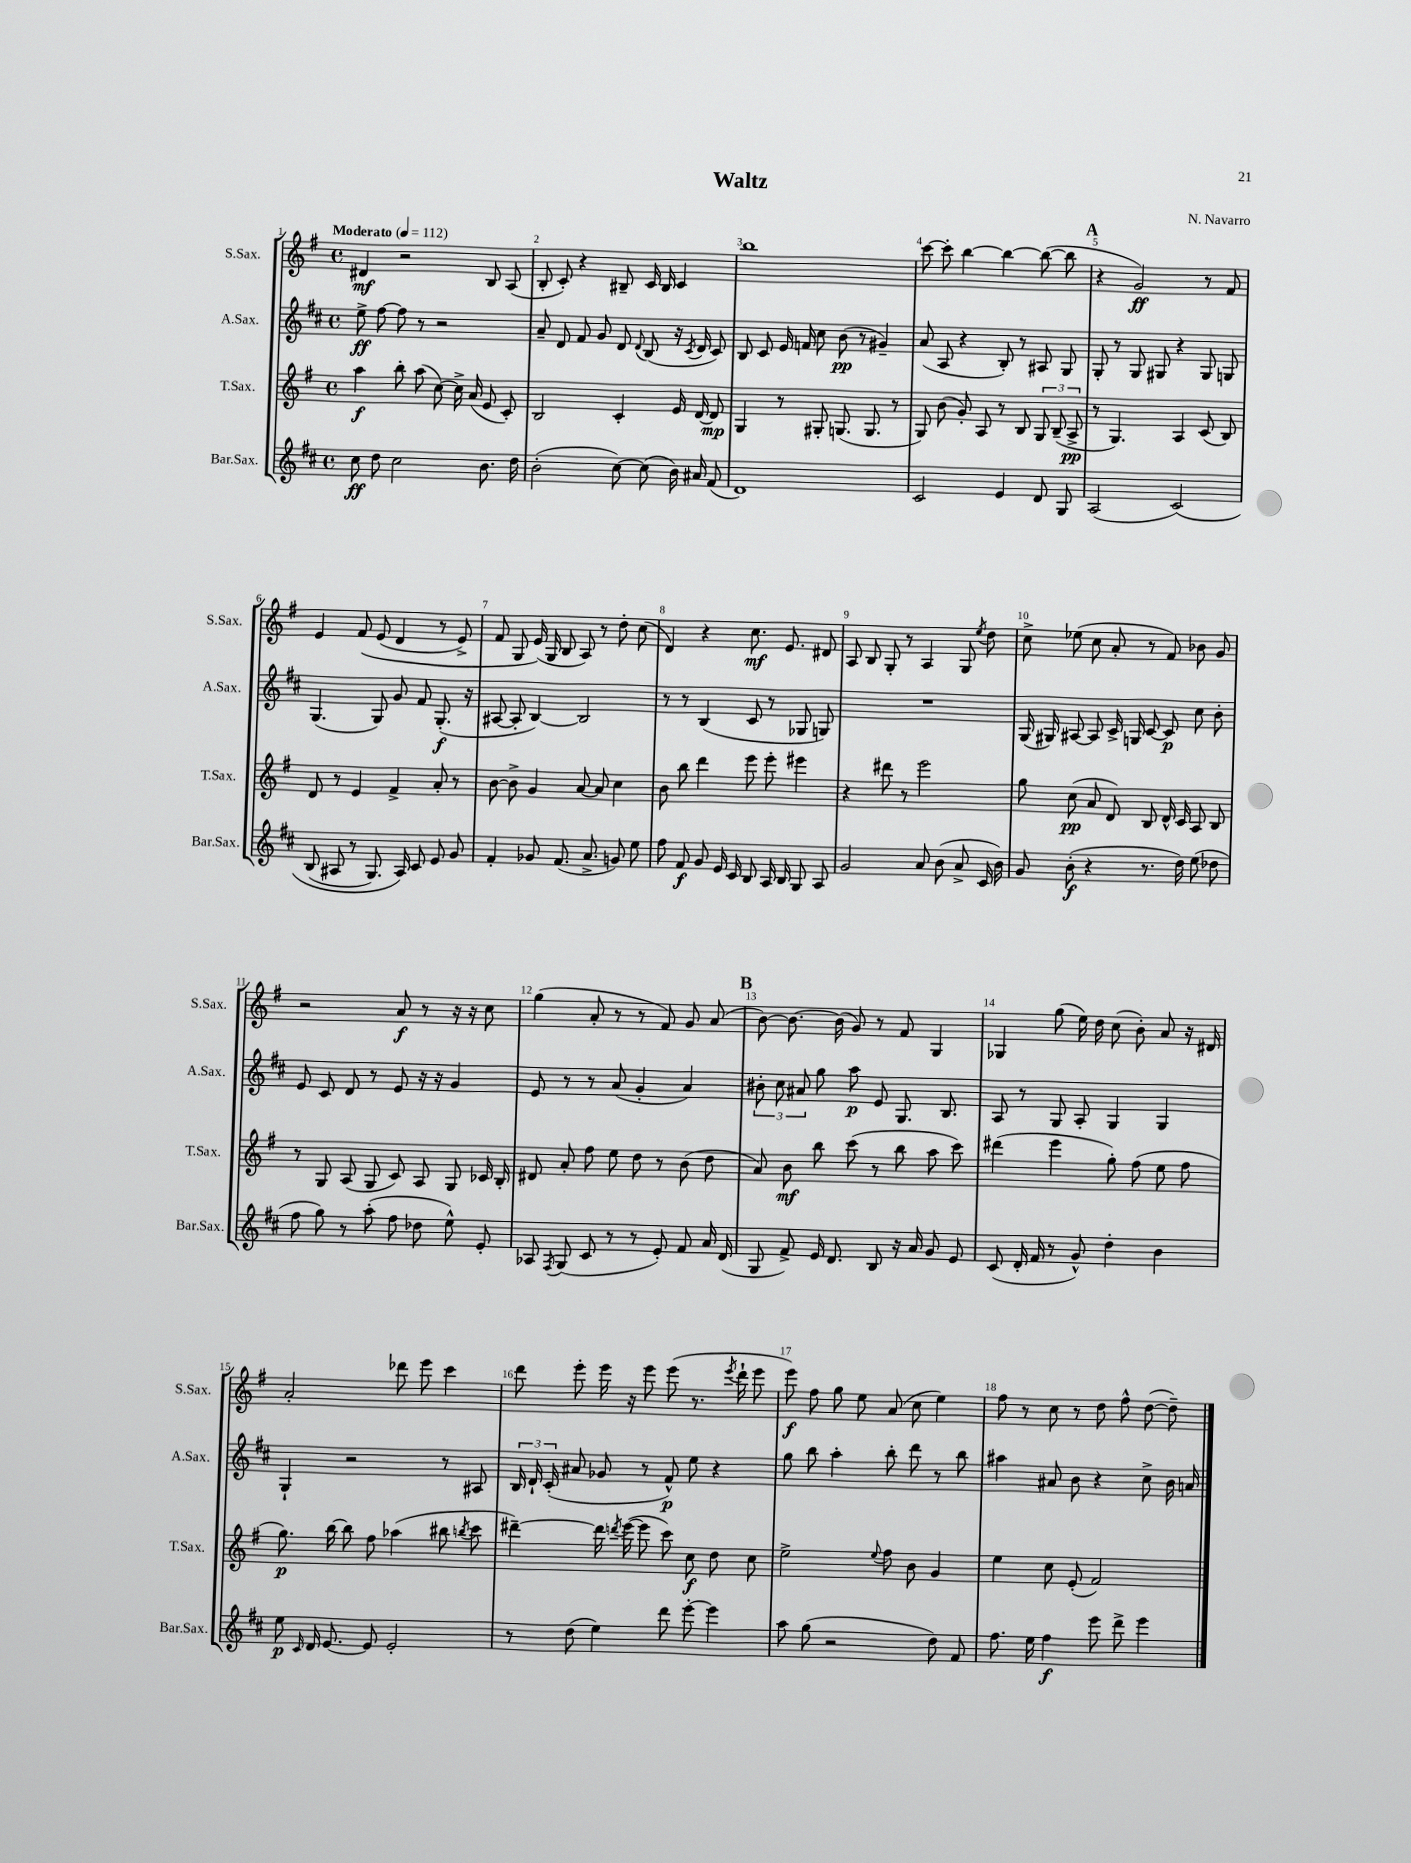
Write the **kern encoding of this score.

**kern	**dynam	**kern	**dynam	**kern	**dynam	**kern	**dynam
*part4	*part4	*part3	*part3	*part2	*part2	*part1	*part1
*staff4	*staff4	*staff3	*staff3	*staff2	*staff2	*staff1	*staff1
*I"Bar.Sax.	*	*I"T.Sax.	*	*I"A.Sax.	*	*I"S.Sax.	*
*I'Bar.Sax.	*	*I'T.Sax.	*	*I'A.Sax.	*	*I'S.Sax.	*
*clefG2	*	*clefG2	*	*clefG2	*	*clefG2	*
*k[f#c#]	*	*k[f#]	*	*k[f#c#]	*	*k[f#]	*
*M4/4	*	*M4/4	*	*M4/4	*	*M4/4	*
*met(c)	*	*met(c)	*	*met(c)	*	*met(c)	*
*MM112	*	*MM112	*	*MM112	*	*MM112	*
=1	=1	=1	=1	=1	=1	=1	=1
!	!	!	!	!	!	!LO:TX:a:B:t=Moderato	!
8cc#\	ff	4aa\	f	8ee^\	ff	4d#X/	mf
8dd\	.	.	.	[8ff#\	.	.	.
2cc#\	.	8bb'\	.	8ff#\]	.	2r	.
.	.	(8aa\	.	8r	.	.	.
.	.	[8cc\)	.	2r	.	.	.
.	.	16cc^\]	.	.	.	.	.
.	.	(16a/	.	.	.	.	.
8.b\	.	8e/	.	.	.	8B/	.
.	.	8c'/)	.	.	.	(8A/	.
16dd\	.	.	.	.	.	.	.
=2	=2	=2	=2	=2	=2	=2	=2
(2b'\	.	2B/	.	8a~/	.	8B'/	.
.	.	.	.	8d/	.	8c'/)	.
.	.	.	.	8f#/	.	4r	.
.	.	.	.	8g/	.	.	.
[8cc#\)	.	4c'/	.	8d/	.	8B#X~/	.
.	.	.	.	8qqd/	.	.	.
(8cc#\]	.	.	.	(8B/	.	16c/	.
.	.	.	.	.	.	16B#/	.
16b\)	.	16e/	.	16r	.	4c/	.
.	.	.	.	8qc#/	.	.	.
16a#X/	.	[16d/	.	16d/	.	.	.
(8f#/	.	8d/]	mp	8c#/)	.	.	.
=3	=3	=3	=3	=3	=3	=3	=3
1d)	.	4G/	.	8B/	.	1bb	.
.	.	.	.	8c#/	.	.	.
.	.	8r	.	16e/	.	.	.
.	.	.	.	16fn/	.	.	.
.	.	8G#X'/	.	8cc#\	.	.	.
.	.	(8.Gn/	.	(8b\	pp	.	.
.	.	.	.	8r	.	.	.
.	.	8.G/	.	.	.	.	.
.	.	.	.	4g#X~/)	.	.	.
.	.	8r	.	.	.	.	.
=4	=4	=4	=4	=4	=4	=4	=4
2c#/	.	8G/)	.	(8a/	.	[8ccc\	.
.	.	(8b\	.	8A/	.	8ccc'\]	.
.	.	8g'/)	.	4r	.	[4bb\	.
.	.	8A/	.	.	.	.	.
4e/	.	8r	.	8B'/)	.	4bb\_	.
.	.	8B/	.	8r	.	.	.
8d/	.	12G/	.	8A#X/	.	(8bb\_	.
.	.	(12B~/	.	.	.	.	.
8G/	.	.	.	8G/	.	8bb\]	.
.	.	12A^/	pp	.	.	.	.
!!LO:REH:place=s1:t=A
=5	=5	=5	=5	=5	=5	=5	=5
(2A/	.	8r	.	8G'/	.	4r	.
.	.	4.G/)	.	8r	.	.	.
.	.	.	.	8G/	.	2g/)	ff
.	.	.	.	8G#X/	.	.	.
(2c#/)	.	4A/	.	4r	.	.	.
.	.	(8c/	.	8G#/	.	8r	.
.	.	8B/)	.	8Gn/	.	8f#/	.
!!LO:LB:g=z
=6	=6	=6	=6	=6	=6	=6	=6
(8B/	.	8d/	.	(4.G/	.	4e/	.
8A#X/	.	8r	.	.	.	.	.
8r	.	4e/	.	.	.	(8f#/	.
8.G/)	.	.	.	8G/)	.	(8e/	.
.	.	4f#^/	.	8g/	.	4d/	.
16A#/)	.	.	.	.	.	.	.
8c#/	.	.	.	8f#/	.	.	.
8e/	.	8a'/	.	(8.G'/	f	8r	.
8g/	.	8r	.	.	.	8e^/)	.
.	.	.	.	16r	.	.	.
=7	=7	=7	=7	=7	=7	=7	=7
4f#'/	.	[8b\	.	[8A#X/	.	8f#/	.
.	.	8b^\]	.	8A#'/]	.	8G/	.
8g-X/	.	4g/	.	[4B/)	.	(16e/)	.
.	.	.	.	.	.	16G/	.
(8.f#/	.	.	.	.	.	8B/	.
.	.	[8a/	.	2B/]	.	8A/)	.
8.a^/	.	.	.	.	.	.	.
.	.	8a/]	.	.	.	8r	.
8gn/)	.	4cc\	.	.	.	8dd'\	.
8ee\	.	.	.	.	.	(8cc\	.
=8	=8	=8	=8	=8	=8	=8	=8
8ff#\	.	8b\	.	8r	.	4d/)	.
8f#/	f	8bb\	.	8r	.	.	.
8g/	.	4ddd\	.	(4B/	.	4r	.
16e/	.	.	.	.	.	.	.
16c#/	.	.	.	.	.	.	.
8B/	.	8eee\	.	8c#/	.	8.cc\	mf
16A/	.	8eee'\	.	8r	.	.	.
16B/	.	.	.	.	.	8.e/	.
8G/	.	4eee#X\	.	8G-X/	.	.	.
8A/	.	.	.	8Gn/)	.	8d#X/	.
=9	=9	=9	=9	=9	=9	=9	=9
2g/	.	4r	.	1r	.	8A/	.
.	.	.	.	.	.	8B/	.
.	.	8ddd#X\	.	.	.	8G'/	.
.	.	8r	.	.	.	8r	.
8a/	.	2eee\	.	.	.	4A/	.
(8b\	.	.	.	.	.	.	.
8a^/	.	.	.	.	.	8G/	.
.	.	.	.	.	.	8qee/	.
16c#/	.	.	.	.	.	8dd\	.
16b\)	.	.	.	.	.	.	.
=10	=10	=10	=10	=10	=10	=10	=10
8g/	.	8gg\	.	(16G/	.	8cc^\	.
.	.	.	.	16G#X/)	.	.	.
(8b'\	f	(8cc\	pp	[8A#X/	.	(8ee-X\	.
4r	.	8a/	.	8A#/]	.	8cc\	.
.	.	8d/)	.	16c#^/	.	8a'/	.
.	.	.	.	16Gn/	.	.	.
8.r	.	8B/	.	[8c#/	.	8r	.
.	.	16d^^/	.	8c#/]	p	8f#/)	.
16dd\)	.	16c/	.	.	.	.	.
(8ee\	.	8A/	.	8cc#\	.	8b-X\	.
8dd-X\	.	8B/	.	8b'\	.	8g/	.
!!LO:LB:g=z
=11	=11	=11	=11	=11	=11	=11	=11
8ff#\	.	8r	.	8e/	.	2r	.
8gg\)	.	8G/	.	8c#/	.	.	.
8r	.	(8A/	.	8d/	.	.	.
(8aa'\	.	8G/	.	8r	.	.	.
8ff#\	.	8c/)	.	8e/	.	8a/	f
8dd-X\	.	8A/	.	16r	.	8r	.
.	.	.	.	16r	.	.	.
8ee^^\)	.	8G/	.	4g/	.	16r	.
.	.	.	.	.	.	16r	.
8e'/	.	16c-X/	.	.	.	8cc\	.
.	.	16B'/	.	.	.	.	.
=12	=12	=12	=12	=12	=12	=12	=12
8A-X/	.	8d#X/	.	8e/	.	(4gg\	.
8qF#/	.	.	.	.	.	.	.
(8G/	.	8a'/	.	8r	.	.	.
8c#/	.	8ff#\	.	8r	.	8a'/	.
8r	.	8ee\	.	(8a/	.	8r	.
8r	.	8dd\	.	4g'/	.	8r	.
8e'/)	.	8r	.	.	.	8f#/)	.
8f#/	.	(8b\	.	4a/)	.	8g/	.
16a/	.	8dd\	.	.	.	(8a/	.
(16d/	.	.	.	.	.	.	.
!!LO:REH:place=s1:t=B
=13	=13	=13	=13	=13	=13	=13	=13
8G/	.	8a/)	.	12b#X'\	.	[8b\)	.
.	.	.	.	12cc#\	.	.	.
8f#^/)	.	8b\	mf	.	.	8.b\_	.
.	.	.	.	12a#X/	.	.	.
16e/	.	8bb\	.	8gg\	.	.	.
8.d/	.	.	.	.	.	(16b\]	.
.	.	(8ccc\	.	8aa\	p	8g/)	.
8B/	.	8r	.	8e/	.	8r	.
16r	.	8bb\	.	8.G/	.	8f#/	.
16a/	.	.	.	.	.	.	.
8g/	.	8aa\	.	.	.	4G/	.
.	.	.	.	8.B/	.	.	.
8e/	.	8ccc\)	.	.	.	.	.
=14	=14	=14	=14	=14	=14	=14	=14
(8c#/	.	(4ddd#X\	.	8A/	.	4G-X/	.
16d'/	.	.	.	8r	.	.	.
16f#/	.	.	.	.	.	.	.
8r	.	4eee\	.	8G/	.	(8gg\	.
8g^^/)	.	.	.	8A'/	.	16ee\)	.
.	.	.	.	.	.	16dd\	.
4dd'\	.	8gg'\)	.	4G/	.	(8cc\	.
.	.	(8ff#\	.	.	.	8b'\)	.
4b\	.	8ee\	.	4G/	.	8a/	.
.	.	8ff#\	.	.	.	16r	.
.	.	.	.	.	.	16d#X/	.
!!LO:LB:g=z
=15	=15	=15	=15	=15	=15	=15	=15
8ee\	p	8.gg\)	p	4G`/	.	2a'/	.
16qqc#/	.	.	.	.	.	.	.
16d/	.	.	.	.	.	.	.
[8.e/	.	[16bb\	.	.	.	.	.
.	.	8bb\]	.	2r	.	.	.
8e/]	.	8ff#\	.	.	.	.	.
2e'/	.	(4aa-X\	.	.	.	8ddd-X\	.
.	.	.	.	.	.	8eee\	.
.	.	8bb#X\	.	8r	.	4ccc\	.
.	.	8qbbn/	.	.	.	.	.
.	.	8ccc\	.	8A#X/	.	.	.
=16	=16	=16	=16	=16	=16	=16	=16
8r	.	[4ddd#X~\)	.	24B/	.	8ddd\	.
.	.	.	.	24d`/	.	.	.
.	.	.	.	(24c#'/	.	.	.
(8dd\	.	.	.	8a#X/	.	8eee'\	.
4ee\)	.	16ddd#\]	.	8g-X/	.	16eee\	.
.	.	8qdddn/	.	.	.	.	.
.	.	([16eee\	.	.	.	16r	.
.	.	8eee\]	.	8r	.	8eee\	.
8ddd\	.	8ccc\)	.	8f#^^/)	p	(8eee\	.
[8eee'\	.	8cc\	f	8ee\	.	8.r	.
4eee\]	.	8dd\	.	4r	.	.	.
.	.	.	.	.	.	8qeee/	.
.	.	.	.	.	.	16ddd`\	.
.	.	8cc\	.	.	.	8eee\	.
=17	=17	=17	=17	=17	=17	=17	=17
8aa\	.	2ee^\	.	8gg\	.	8eee\)	f
(8gg\	.	.	.	8bb\	.	8ff#\	.
2r	.	.	.	4aa'\	.	8gg\	.
.	.	.	.	.	.	8ee\	.
.	.	8qqee/	.	.	.	.	.
.	.	8ff#\	.	8bb'\	.	(8a/	.
.	.	8b\	.	8ddd\	.	8cc\	.
8dd\)	.	4g/	.	8r	.	4ee\)	.
8f#/	.	.	.	8bb\	.	.	.
=18	=18	=18	=18	=18	=18	=18	=18
8.ff#\	.	4ee\	.	4aa#X\	.	8ff#\	.
.	.	.	.	.	.	8r	.
16ee\	.	.	.	.	.	.	.
4ff#\	f	8cc\	.	8a#X/	.	8cc\	.
.	.	(8e'/	.	8b\	.	8r	.
8eee\	.	2f#/)	.	4r	.	8dd\	.
8ddd^\	.	.	.	.	.	8ff#^^\	.
4eee\	.	.	.	8cc#^\	.	([8dd\	.
.	.	.	.	16b\	.	8dd~\])	.
.	.	.	.	16an/	.	.	.
==	==	==	==	==	==	==	==
*-	*-	*-	*-	*-	*-	*-	*-
